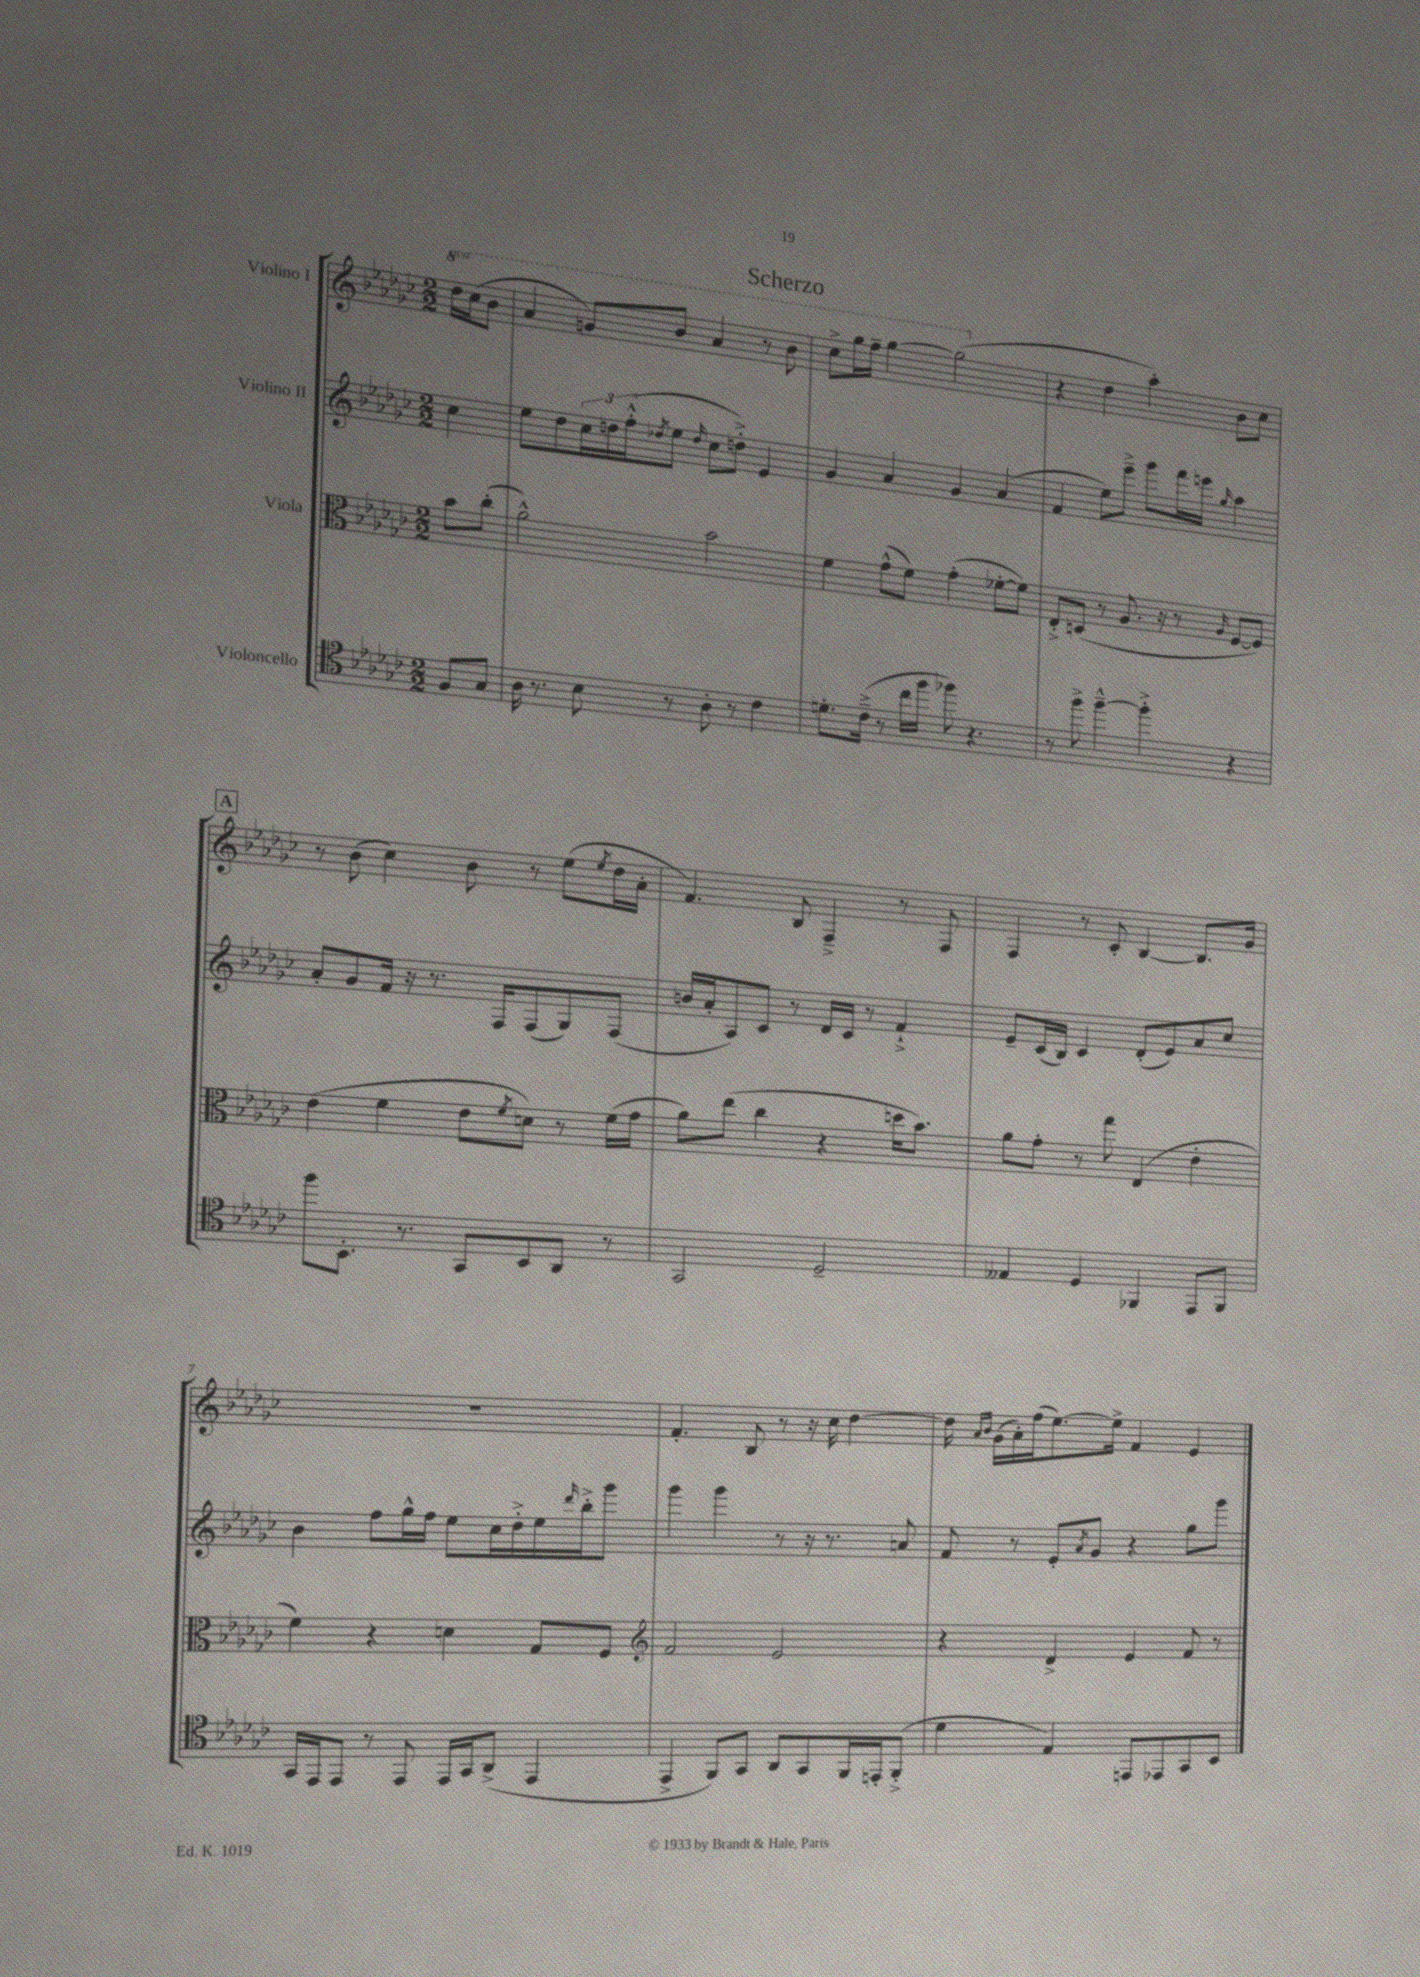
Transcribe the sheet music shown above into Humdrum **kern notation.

**kern	**kern	**kern	**kern
*part4	*part3	*part2	*part1
*staff4	*staff3	*staff2	*staff1
*I"Violoncello	*I"Viola	*I"Violino II	*I"Violino I
*clefC4	*clefC3	*clefG2	*clefG2
*k[b-e-a-d-g-c-]	*k[b-e-a-d-g-c-]	*k[b-e-a-d-g-c-]	*k[b-e-a-d-g-c-]
*M2/2	*M2/2	*M2/2	*M2/2
*	*	*	*8va
=	=	=	=
8F/L	8b-\L	4cc-\	16ddd-\LL
.	.	.	(16ccc-\J
8G-/J	(8cc-'\J	.	8bb-\J
=1	=1	=1	=1
16A-\	2a-^^\)	8ee-\L	4aa-/
8.r	.	.	.
.	.	8dd-\	.
8B-\	.	24cc-\L	8ggn/L)
.	.	24ddn\	.
.	.	(24ff'^^\J	.
.	.	8qdd-X/	.
8r	.	8ee-\J	8bb-/J
.	.	16qqdd-/	.
8A-'\	2b-\	8cc-\L	4aa-/
8r	.	8ddn'^\J)	.
4c-\	.	4e-/	8r
.	.	.	8bb-\
=2	=2	=2	=2
8.dn'\L	4f\	4g-/	8ccc-^\L
.	.	.	16ggg-\L
(16c-~^\Jk	.	.	16fff~\JJ
8r	(8g-^^\L	4a-/	[4ggg-\
16cc-\LL	8f\J)	.	.
16ff\JJ	.	.	.
8ff-X\)	(4g-'\	4g-/	(2ggg-\]
4.r	.	.	.
.	[8f-X'\L	(4a-/	.
.	8f-\J])	.	.
=3	=3	=3	=3
*	*	*	*X8va
8r	8E-'^/L	4f/	4r
8ff^\	(8Dn/J	.	.
[4ff~^^\	8r	8ee-\L)	4dd-\
.	8.A-/	8eee-~^\J	.
4ff'^\]	.	8ggg-\L	4aa-'\)
.	16r	.	.
.	8r	16fff\L	.
.	.	16eeen\JJ	.
.	16qqA-/	16qqgg-/	.
4r	[8F/L	4aa-\	8b-\L
.	8F/J])	.	8cc-\J
!!LO:LB:g=z
!!LO:REH:place=s1:t=A
=4	=4	=4	=4
8ff\L	(4e-\	8a-'/L	8r
8.BB-'\J	.	8g-/	(8b-\
.	4f\	16f/Jk	4cc-\)
8.r	.	16r	.
.	.	8.r	.
8GG-/L	8e-\L	.	8b-\
.	.	16F/KL	.
.	8qf/	.	.
8BB-/	8dn\J)	(8F/	8r
8AA-/J	8r	8G-/)	(8ee-\L
.	.	.	8qee-/
8r	(16f\LL	(8F/J	16dd-\L
.	16g-\JJ	.	16a-'\JJ
=5	=5	=5	=5
2GG-/	8a-\L)	16bn/LL	4.f/)
.	.	16a-'/J	.
.	(8ee-\J	8A-/)	.
.	4cc-\	8c-/J	.
.	.	8r	8B-/
2D-~/	4r	16d-/LL	4F~^/
.	.	16c-/JJ	.
.	.	8r	.
.	16ddn\KL	4f`^/	8r
.	8.b-\J)	.	.
.	.	.	8F/
=6	=6	=6	=6
4E--X/	8a-\L	8e-~/L	4F/
.	8g-'\J	(16c-/L	.
.	.	16B-/JJ)	.
4D-/	8r	4c-/	8r
.	8gg-\	.	8c-'/
4FF-X/	(4E-/	(8d-'/L	[4B-/
.	.	8e-/)	.
8EE-/L	4e-'\	8a-/	8.B-/L]
8FF-/J	.	8cc-/J	.
.	.	.	16g-/Jk
!!LO:LB:g=z
=7	=7	=7	=7
16GG-/LL	4f\)	4b-\	1r
16EE-/J	.	.	.
8EE-/J	.	.	.
8r	4r	8ff\L	.
8EE-/	.	16gg-^^\L	.
.	.	16ff\JJ	.
16EE-/LL	4dn\	8ee-\L	.
16GG-/J	.	.	.
(8AA-^/J	.	16cc-\L	.
.	.	16dd-'^\	.
4EE-/	8G-/L	16ee-\	.
.	.	16qqddd-/	.
.	.	16bb-'^\J	.
.	8F/J	8ggg-\J	.
=8	=8	=8	=8
*	*clefG2	*	*
4EE-^/	2f/	4ggg-\	4.f'/
8FF/L)	.	4ggg-\	.
8GG-/J	.	.	8B-/
8AA-/L	2e-/	8r	8r
8GG-/	.	16r	16r
.	.	8.r	16cc-\
16FF/L	.	.	[4dd-\
16EEn'/J	.	.	.
(8FF'^/J	.	8an/	.
=9	=9	=9	=9
4d-\	4r	8f/	16dd-\]
.	.	.	16qqa-/LL
.	.	.	16qqb-/JJ
.	.	.	(16g-\LL
.	.	8r	16a-'\)
.	.	.	(16ff\J
4E-/)	4d-^/	8e-'/L	[8.ee-\)
.	.	8qa-/	.
.	.	8g-/J	.
.	.	.	16ee-^\Jk]
8EEn/L	4e-/	4r	4f/
8EE-X/	.	.	.
8GG-/	8f/	8gg-\L	4e-/
8BB-/J	8r	8ggg-\J	.
==	==	==	==
*-	*-	*-	*-
